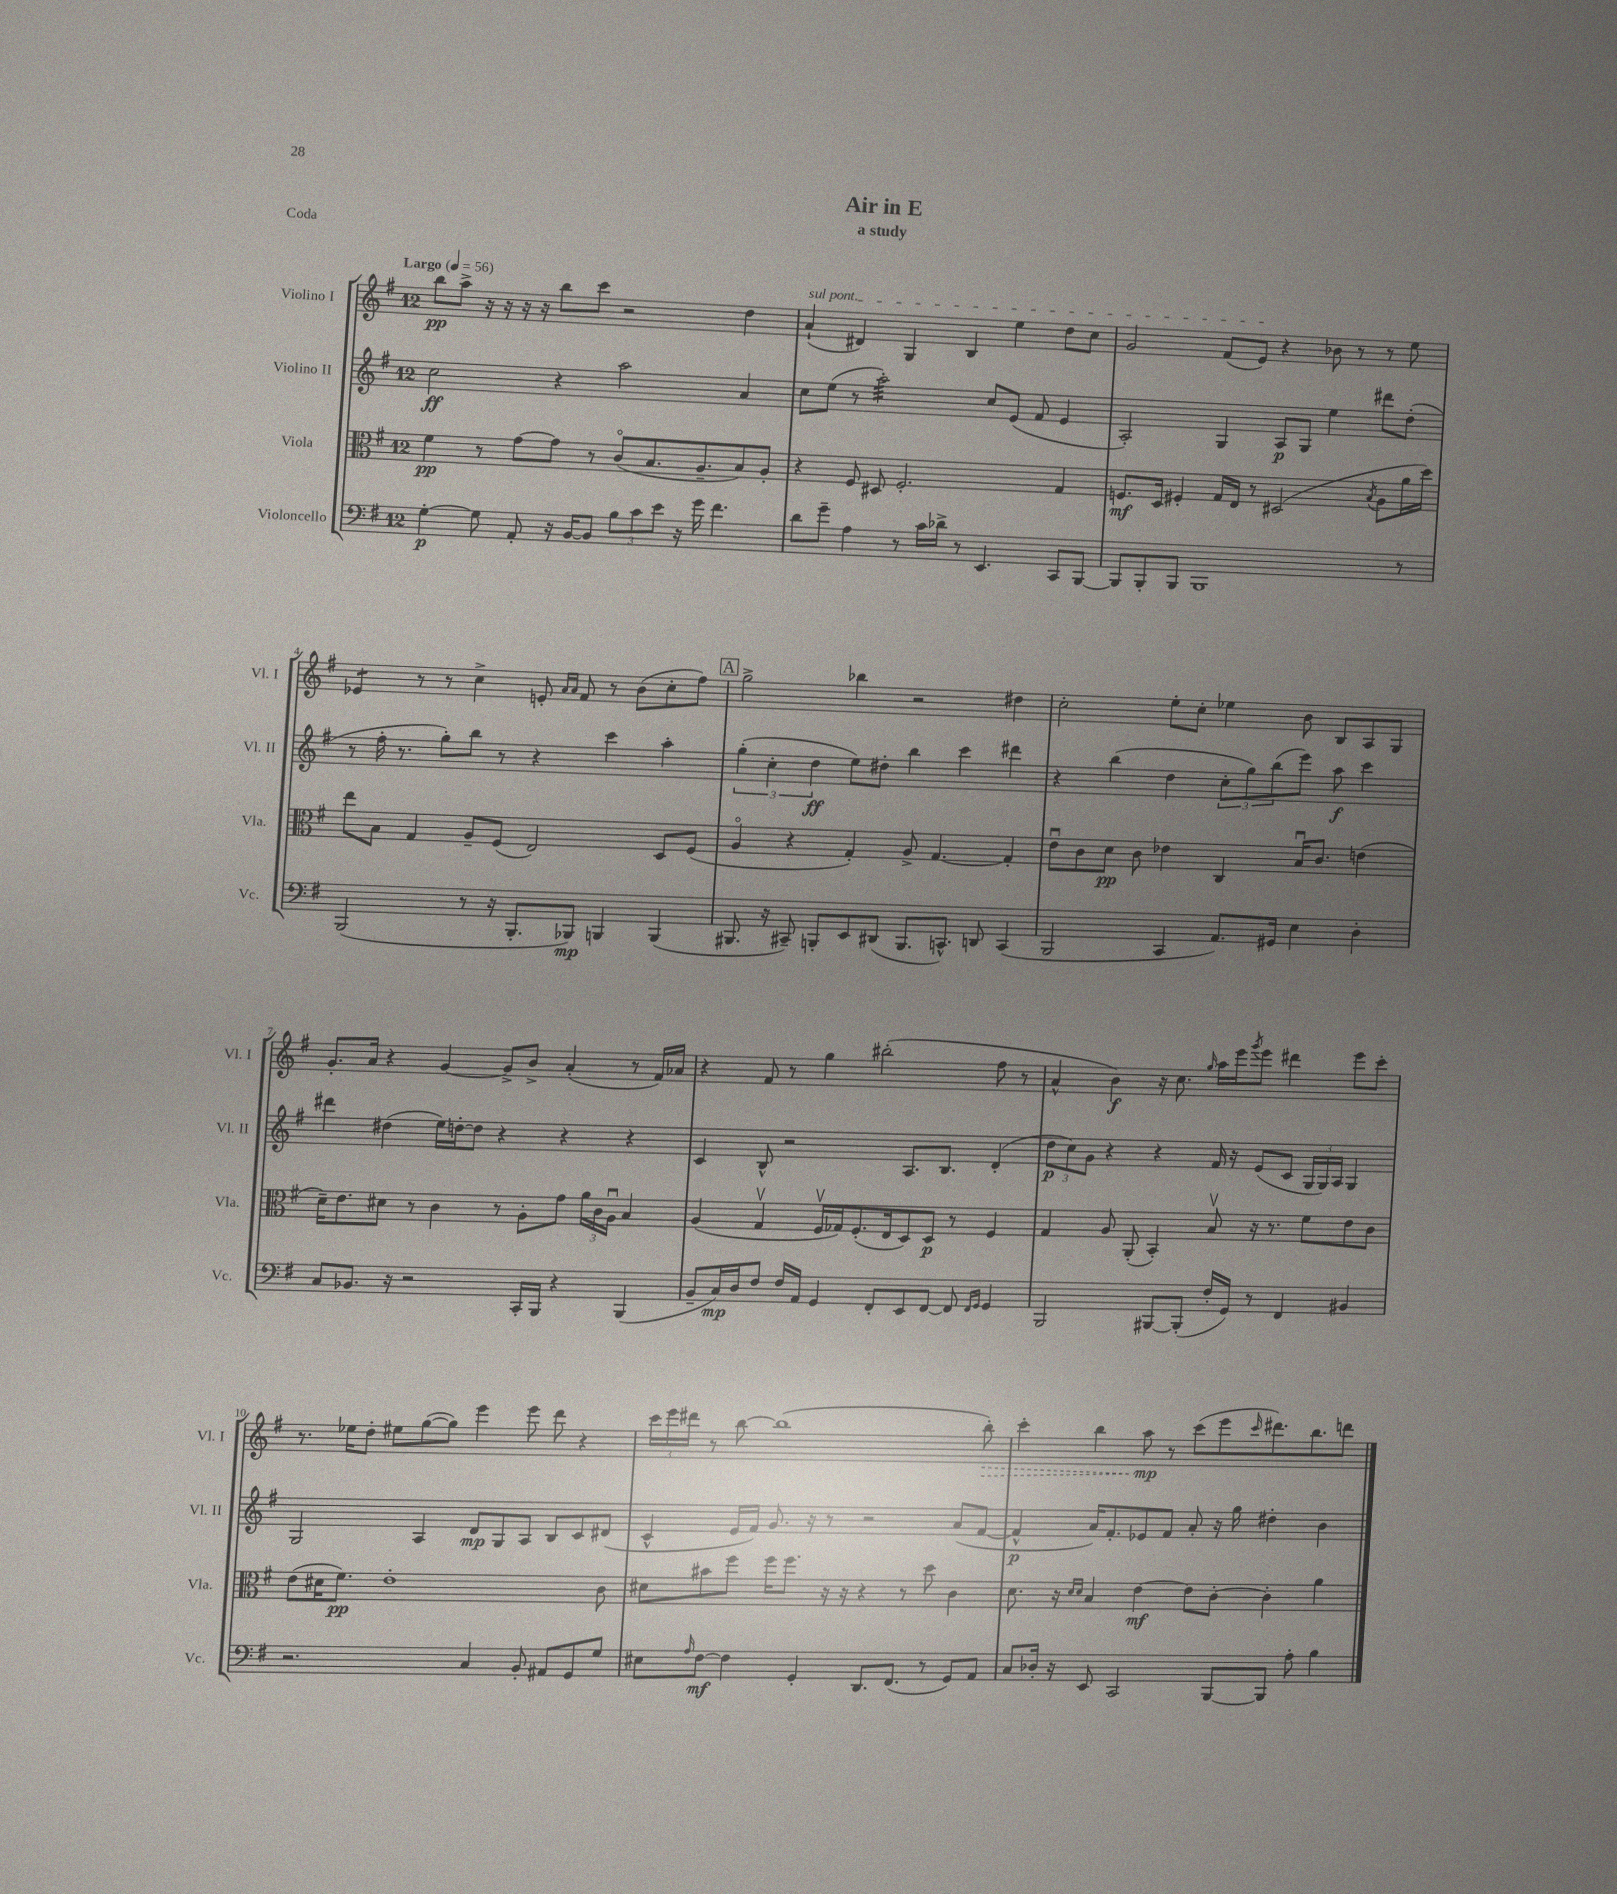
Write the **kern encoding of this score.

**kern	**kern	**kern	**kern
*staff4	*staff3	*staff2	*staff1
*clefF4	*clefC3	*clefG2	*clefG2
*k[f#]	*k[f#]	*k[f#]	*k[f#]
*M12/8	*M12/8	*M12/8	*M12/8
*MM56	*MM56	*MM56	*MM56
[4G'\	4f#\	2cc\	8bb\L
.	.	.	8aa^\J
8G\]	8r	.	16r
.	.	.	16r
8AA'/	[8g\L	.	16r
.	.	.	16r
16r	8g\]J	4r	8bb\L
[16BB/LK	.	.	.
8BB/]J	8r	.	8ccc\J
12B\L	(8co/L	2aa\	2r
12c\	.	.	.
.	8.B/	.	.
12e\J	.	.	.
16r	.	.	.
16g\	8.A~/	.	.
4.f#\	.	.	.
.	8B/)	4a/	4dd\
.	8A'/J	.	.
=	=	=	=
8d\L	4r	8cc\L	(4a`/
8g~\J	.	(8ee\J	.
4A\	8F#/	8r	4d#/)
.	8D#/	2aa'\)	.
8r	2.F#'/	.	4G/
16c\LL	.	.	.
16d-^\JJ	.	.	.
8r	.	.	4B/
4.EE/	.	8cc/L	.
.	.	(8e/J	4ee\
.	.	8f#/	.
8CC/L	4G/	4e/	8dd\L
[8BBB/J	.	.	8cc\J
=	=	=	=
8BBB/]L	8.F/L	2A'/)	2g/
8BBB'/	.	.	.
.	16D/Jk	.	.
8BBB/J	4F#'/	.	.
1BBB	.	.	.
.	16G/LL	4G/	(8f#/L
.	16E/JJ	.	.
.	8r	.	8e/J)
.	(2D#/	8A/L	4r
.	.	8G/J	.
.	.	4ee\	8b-\
.	.	.	8r
.	8qB/	.	.
.	8A\L	8ddd#\L	8r
8r	16a\L	(8dd'\J	8ee\
.	16dd\JJ)	.	.
=	=	=	=
(2BBB/	8ee\L	8r	4e-/
.	8B\J	16ff#'\	.
.	.	8.r	.
.	4G/	.	8r
.	.	8gg'\L)	8r
8r	8A~/L	8bb\J	4cc^\
16r	(8F#/J	8r	.
8.BBB'/L	.	.	.
.	2E/)	4r	8e'/
.	.	.	16qqa/LL
.	.	.	16qqa/JJ
8BBB-/J)	.	.	8f#/
4BBB/	.	4ccc\	8r
.	.	.	(8b\L
(4BBB/	8D/L	4aa'\	8cc'\
.	(8F#/J	.	8ff#\J)
=	=	=	=
8.BBB#/	4Ao/	(6gg'\	2gg^\
.	.	6cc'\	.
16r	.	.	.
8CC#~/)	4r	.	.
.	.	6dd\	.
8BBB'/L	.	.	.
8EE/	4G'/)	8ee\L)	4bb-\
(8DD#/J	.	8dd#'\J	.
8.BBB/L	8A^/	4bb\	2r
.	[4.G/	.	.
8.CC^^/J)	.	.	.
.	.	4ccc\	.
8DD/	.	.	.
(4CC/	4G'/]	4ddd#\	4dd#\
=	=	=	=
2BBB/	8eu\L	4r	2cc'\
.	8c\	.	.
.	8d\J	(4bb\	.
.	8c\	.	.
4CC/	4e-\	4dd\	8ee'\L
.	.	.	8cc'\J
8.AA/L)	4C/	12cc'\L	4ee-\
.	.	12gg\)	.
.	.	(12bb\	.
16GG#/Jk	.	.	.
4E\	16Bu/LK	8eee\J)	8b\
.	8.c/J	.	.
.	.	8aa\	8B/L
4D'\	(4e\	4ccc\	8A/
.	.	.	8G/J
=	=	=	=
8C/L	16d~\LK)	4ddd#\	8.g'/L
.	8.e\	.	.
8.BB-/J	.	.	.
.	.	.	16a/Jk
.	8d#\J	(4dd#\	4r
16r	.	.	.
2r	8r	.	.
.	4c\	16ee\LL)	[4g/
.	.	[16dd'\J	.
.	.	8dd\]J	.
.	8r	4r	8g^/]L
16CC'/LL	8A'\L	.	8b^/J
16BBB/JJ	.	.	.
4r	8g\J	4r	(4a'/
.	24a\LL	.	.
.	24c\	.	.
.	24Au\JJ	.	.
(4BBB/	4B/	4r	8r
.	.	.	16f#/LL)
.	.	.	16a-/JJ
=	=	=	=
8BB~/L	(4A/	4c/	4r
16C/L)	.	.	.
16D/J	.	.	.
8F#/J	4Gv/	8B^^/	8f#/
16F#/LL	.	2r	8r
16AA/JJ	.	.	.
4GG/	16F#v/LL	.	4gg\
.	16G-/J)	.	.
.	(8.F#'/	.	.
8FF#'/L	.	.	(2bb#'\
.	16E/k	.	.
8EE/	8D/)	8.A/L	.
[8FF#/J	8D/J	.	.
.	.	8.B/J	.
8FF#/]	8r	.	.
16qqFF#/LL	.	.	.
16qqGG/JJ	.	.	.
4GG/	4F#/	(4d'/	8ff#\
.	.	.	8r
=	=	=	=
2BBB/	4G/	12dd\L	4a^^/
.	.	12cc\)	.
.	.	12g\J	.
.	8A/	4r	4b\)
.	(8AA'/	.	.
[8BBB#/L	4BB'/)	4r	16r
.	.	.	8.cc\
(8BBB#'/]J	.	.	.
.	.	.	16qqgg/
16F#'/LL	8Bv/	16f#/	16aa\LL
16GG/JJ)	.	16r	16eee\J
.	.	.	8qggg/
8r	16r	(8e/L	8eee\J
.	8.r	.	.
4FF#/	.	8c/J	4ddd#\
.	8f#\L	24G/LL	.
.	.	24G/)	.
.	.	24A/JJ	.
4BB#/	8e\	4G/	8eee\L
.	8c\J	.	8ccc'\J
=	=	=	=
2.r	(8e\L	2G/	8.r
.	16d#\K	.	.
.	8.f#\J)	.	16ee-\LK
.	.	.	8dd'\J
.	1e'	.	8ee#\L
.	.	4A/	([8gg\
.	.	.	8gg\]J)
4C/	.	8d/L	4eee\
.	.	8G/	.
8BB'/	.	8A/J	8eee\
8AA#/L	.	8B/L	8ddd\
8GG/	.	8c/	4r
8G/J	8c\	(8d#/J	.
=	=	=	=
8E#\L	8d#\L	4c^^/	24ccc\LL
.	.	.	24eee\
.	.	.	24ddd#\JJ
16qqA/	.	.	.
[8F#\J	8b#\	.	8r
4F#\]	8ff#\J	16e/LL	[8bb\
.	.	16f#/JJ)	.
.	16ff#\LK	8.g/	(1bb]
.	8.ff#\J	.	.
4GG'/	.	.	.
.	.	16r	.
.	16r	8r	.
.	16r	.	.
8.DD/L	4r	2r	.
(8.FF#/J	.	.	.
.	8r	.	.
8r	8dd\	.	.
8GG/L)	4c\	(8a/L	.
8AA/J	.	[8f#/J	8bb'\)
=	=	=	=
8C/L	8.d\	4f#^^/]	4ccc'\
16D-'/Jk	.	.	.
16r	16r	.	.
.	16qqd/LL	.	.
.	16qqd/JJ	.	.
8EE/	4B/	16a/LK)	4bb\
.	.	8.f#'/	.
2CC/	.	.	.
.	[4e\	8e-/	8aa\
.	.	8f#/J	8r
.	8e\]L	8a'/	(8ccc\L
[8BBB/L	[8c'\J	16r	8eee\
.	.	16gg\	.
.	.	.	16qqccc/
8BBB/]J	4c'\]	4dd#'\	8.ddd#\)
8A'\	.	.	.
.	.	.	8.bb\
4B\	4a\	4b\	.
.	.	.	8ddd\J
==	==	==	==
*-	*-	*-	*-
